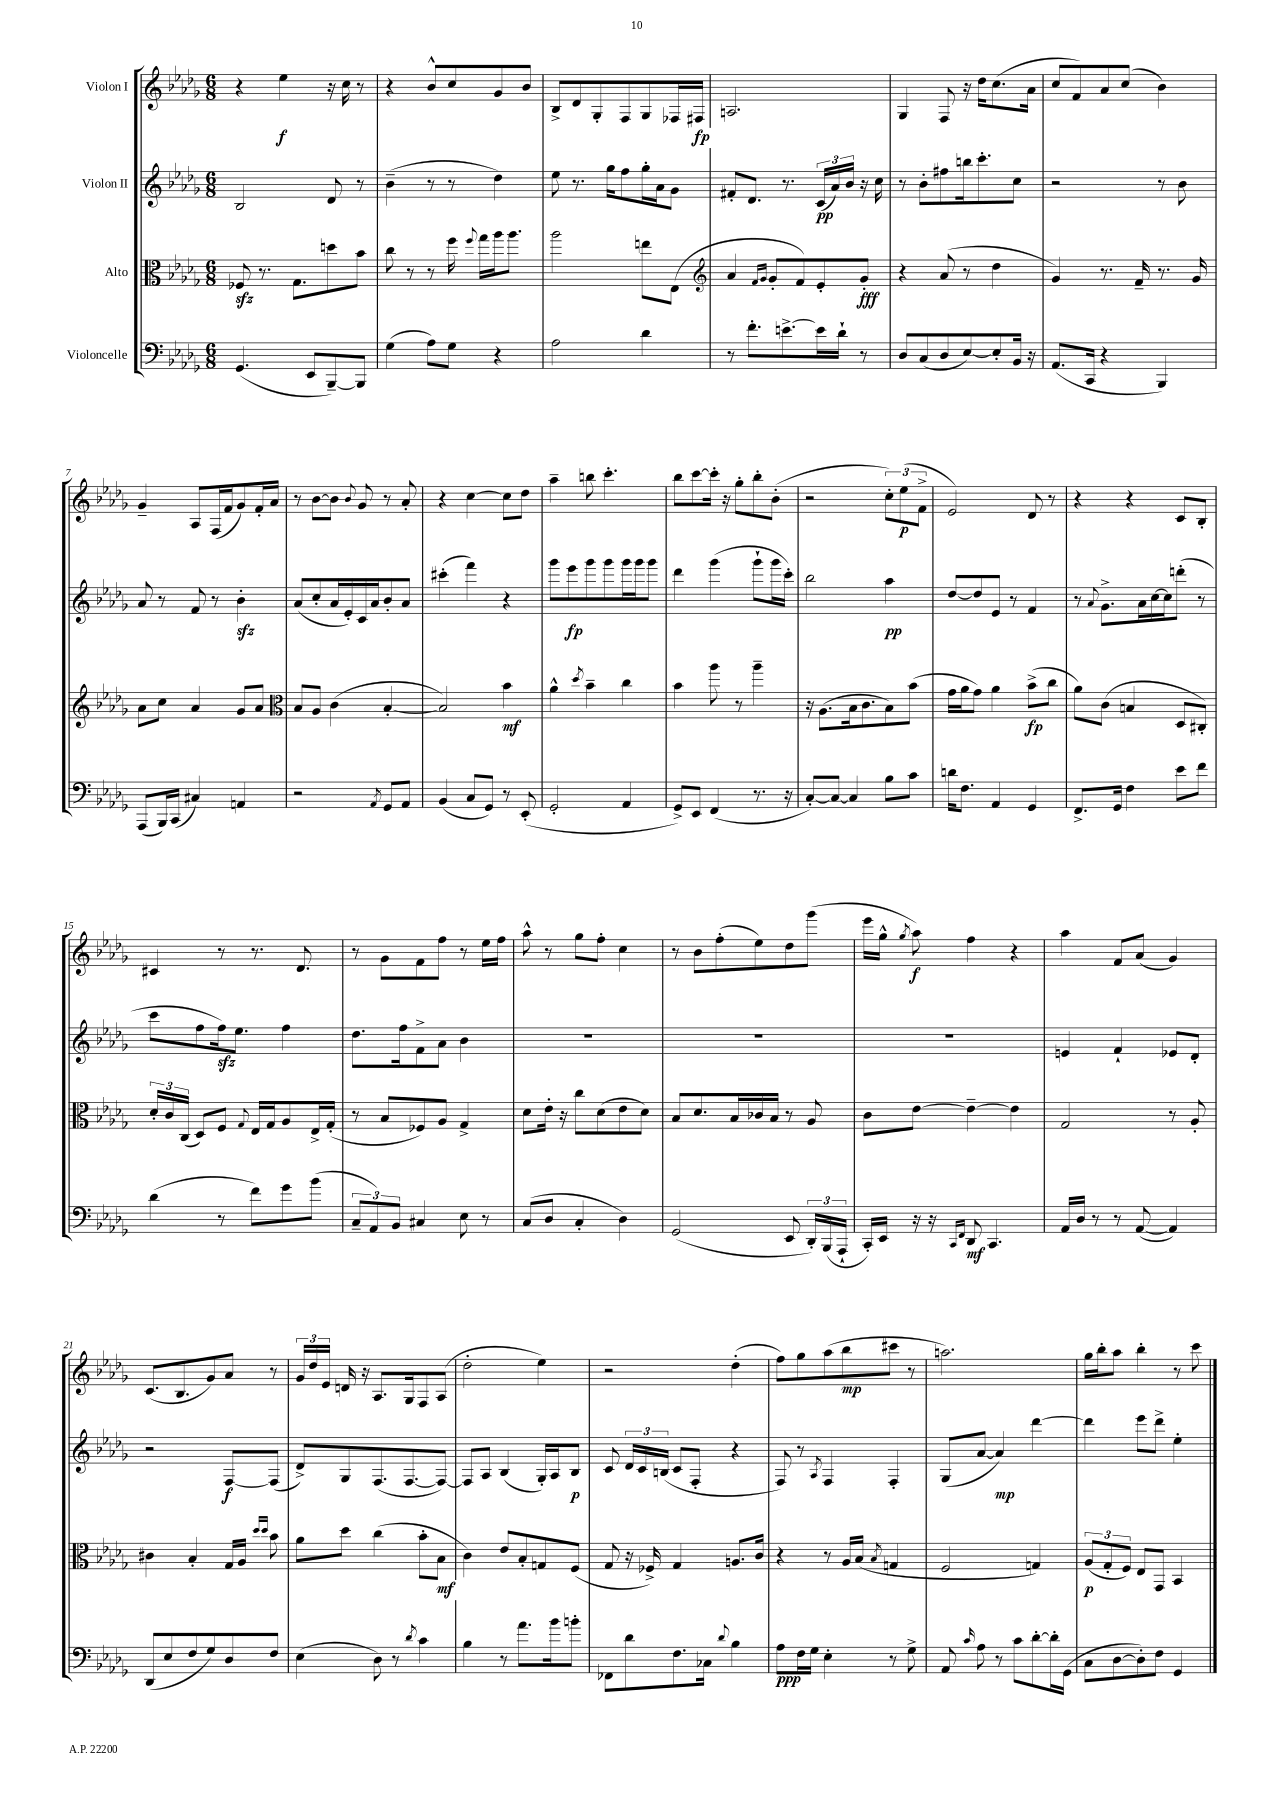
<<
\new StaffGroup <<
\new Staff = "s0" \with { instrumentName = "Violon I" } {
    \clef treble \key des \major \numericTimeSignature \time 6/8
    \autoBeamOff r4 ees''4\f r16 c''16 r8 |
    r4 bes'8[-^ c''8 ges'8 bes'8] |
    bes8[-> des'8 ges8-. f8 ges8 fes16 fis16]\fp |
    a2. |
    ges4 f8 r16 des''16[ c''8.( aes'16] |
    c''8[ f'8) aes'8 c''8]( bes'4) |
    ges'4-- aes8[ f16( f'16 ges'8) f'16-. aes'16] |
    r8 bes'8[~ bes'8] \appoggiatura { bes'8 } ges'8 r8 aes'8-. |
    r4 c''4~ c''8[ des''8] |
    aes''4-- b''8 c'''4.-. |
    bes''8[ c'''8~ c'''16]-. r16 ges''8[-. bes''8-. bes'8]-.( |
    r2 \tuplet 3/2 { c''8[-.) ees''8\p( f'8]-> } |
    ees'2) des'8 r8 |
    r4 r4 c'8[ bes8]-. |
    cis'4 r8 r8. des'8. |
    r8 ges'8[ f'8 f''8] r8 ees''16[ f''16] |
    aes''8-^ r8 ges''8[ f''8]-. c''4 |
    r8 bes'8[ f''8-.( ees''8) des''8 ges'''8]( |
    ees'''16[ ges''16]-^ \acciaccatura { ges''8 } aes''8\f) f''4 r4 |
    aes''4 f'8[ aes'8]( ges'4) |
    c'8.[( bes8. ges'8) aes'8] r8 |
    \tuplet 3/2 { ges'16[ des''16 ees'16] } d'16 r16 aes8.[ ges16 f8 aes8]( |
    des''2-. ees''4) |
    r2 des''4-.( |
    f''8[) ges''8 aes''8( bes''8\mp cis'''8] r8 |
    a''2.) |
    ges''16[ bes''16-. aes''8] bes''4-. r8 c'''8 \bar "|." |
}
\new Staff = "s1" \with { instrumentName = "Violon II" } {
    \clef treble \key des \major \numericTimeSignature \time 6/8
    \autoBeamOff bes2 des'8 r8 |
    bes'4--( r8 r8 des''4) |
    ees''8 r8. ges''16[ f''8 ges''16-. aes'16 ges'8] |
    fis'8[-. des'8.] r8. \tuplet 3/2 { c'16[\pp( aes'16) bes'16] } r16 c''16 |
    r8 bes'8[-. fis''8 b''16 c'''8.-. c''8] |
    r2 r8 bes'8 |
    aes'8 r8 f'8 r8 bes'4-.\sfz |
    aes'8[( c''8-. aes'16 ees'16-.) c'16 aes'16 bes'8-. aes'8] |
    cis'''4-.( f'''4) r4 |
    ges'''8[ ees'''8\fp ges'''8 ges'''8 ges'''16 ges'''16 ges'''8] |
    des'''4 ges'''4( ges'''8[-! ges'''16 c'''16]-.) |
    bes''2 aes''4\pp |
    des''8[~ des''8 ees'8] r8 f'4 |
    r8 \appoggiatura { aes'8 } ges'8.[-> aes'16 c''16~ c''16 d'''8]-.( r8 |
    c'''8[ f''8 f''16\sfz) ees''8.] f''4 |
    des''8.[ f''16 f'8-> aes'8] bes'4 |
    R2. |
    R2. |
    R2. |
    e'4 f'4-! ees'8[ des'8]-. |
    r2 f8[~\f f8]( |
    des'8[->) ges8 f8.( f8.~ f8]~) |
    f8[ aes8] bes4( ges16[-.) aes16 bes8]\p |
    c'8 \tuplet 3/2 { des'16[ c'16 b16]( } c'8[ f8]-. r4 |
    f8) r8 \acciaccatura { aes8 } f4 f4-. |
    ges8[( aes'8]~ aes'4\mp) des'''4~ |
    des'''4 ees'''8[ des'''8]-> ees''4-. \bar "|." |
}
\new Staff = "s2" \with { instrumentName = "Alto" } {
    \clef alto \key des \major \numericTimeSignature \time 6/8
    \autoBeamOff fes8\sfz r8. ges8.[ d''8 bes'8] |
    c''8 r8 r8 f''16 \appoggiatura { f''8 } ges''16[ aes''16 aes''8.] |
    aes''2 e''8[ ees8]( |
    \clef treble aes'4 \grace { f'16[ ges'16] } ges'8[-. f'8) ees'8-. ges'8]-.\fff |
    r4 aes'8( r8 des''4 |
    ges'4) r8. f'16-- r8. ges'16 |
    aes'8[ c''8] aes'4 ges'8[ aes'8] |
    \clef alto bes8[ aes8] c'4( bes4~-. |
    bes2) bes'4\mf |
    aes'4-^ \acciaccatura { des''8 } bes'4-- c''4 |
    bes'4 aes''8 r8 aes''4-- |
    r16 aes8.[( bes16 c'8. bes8) bes'8]( |
    ges'16[ aes'16 ges'8]) aes'4 bes'8[->\fp( c''8] |
    aes'8[) c'8]( b4 des8[ cis8]-.) |
    \tuplet 3/2 { des'16[-. c'16 c16]( } des8[) f8] \appoggiatura { ges8 } ees16[ ges16 aes8 ees16-> ges16]-.( |
    r8 bes8[ fes8) aes8] ges4-> |
    des'8[ ees'16]-. r16 c''8[ des'8( ees'8 des'8]) |
    bes8[ des'8. bes16 ces'16 bes16] r8 aes8 |
    c'8[ ees'8]~ ees'4~-- ees'4 |
    ges2 r8 aes8-. |
    cis'4 bes4-. ges16[ aes16] \grace { des''16[ des''16] } bes'8 |
    aes'8[ des''8] c''4( bes'8[-. bes8]\mf |
    c'4) ees'8[ bes8-. g8 f8]( |
    ges8 r16 fes16->) ges4 a8.[ c'16] |
    r4 r8 aes16[ bes16]( \acciaccatura { bes8 } g4 |
    f2 g4) |
    \tuplet 3/2 { aes8[\p( ges8-. f8]) } ees8[ ges,8] bes,4 \bar "|." |
}
\new Staff = "s3" \with { instrumentName = "Violoncelle" } {
    \clef bass \key des \major \numericTimeSignature \time 6/8
    \autoBeamOff ges,4.( ees,8[ bes,,8~--) bes,,8] |
    ges4( aes8[) ges8] r4 |
    aes2 des'4 |
    r8 f'8.[-. e'8.~-> e'16 des'16]-! r8 |
    des8[ c8( des8 ees8~) ees8-. bes,16] r16 |
    aes,8.[( c,16] r4 bes,,4) |
    aes,,8[( bes,,16) c,16]( cis4) a,4 |
    r2 \acciaccatura { aes,8 } ges,8[ aes,8] |
    bes,4( c8[ ges,8]) r8 ees,8-.( |
    ges,2-. aes,4 |
    ges,8[->) ees,8] f,4( r8. r16 |
    c8[~-.) c8]~ c4 bes8[ c'8] |
    d'16[ f8.] aes,4 ges,4 |
    f,8.[-> ges,16] f4 ees'8[ f'8] |
    des'4( r8 f'8[) ges'8 bes'8]( |
    \tuplet 3/2 { c8[-- aes,8) bes,8] } cis4 ees8 r8 |
    c8[( des8] c4-. des4) |
    ges,2( ees,8 \tuplet 3/2 { des,16[-.) bes,,16( aes,,16]-! } |
    c,16[-.) ees,16] r16 r16 \grace { c,16[ f,16] } des,8\mf c,4. |
    aes,16[ des16] r8 r8 aes,8~( aes,4) |
    des,8[( ees8 f8 ges8) des8 f8] |
    ees4( des8) r8 \acciaccatura { des'8 } c'4 |
    bes4 r8 aes'8.[ bes'16 b'8]-. |
    fes,8[ des'8 f8. ces16] \appoggiatura { des'8 } bes4 |
    aes8[\ppp f16 ges16] ees4-. r8 ges8-> |
    aes,8 \grace { c'16 } aes8 r8 c'8[ des'8~-. des'16-. ges,16]( |
    c8[ des8~ des8-.) f8] ges,4 \bar "|." |
}
>>
>>
